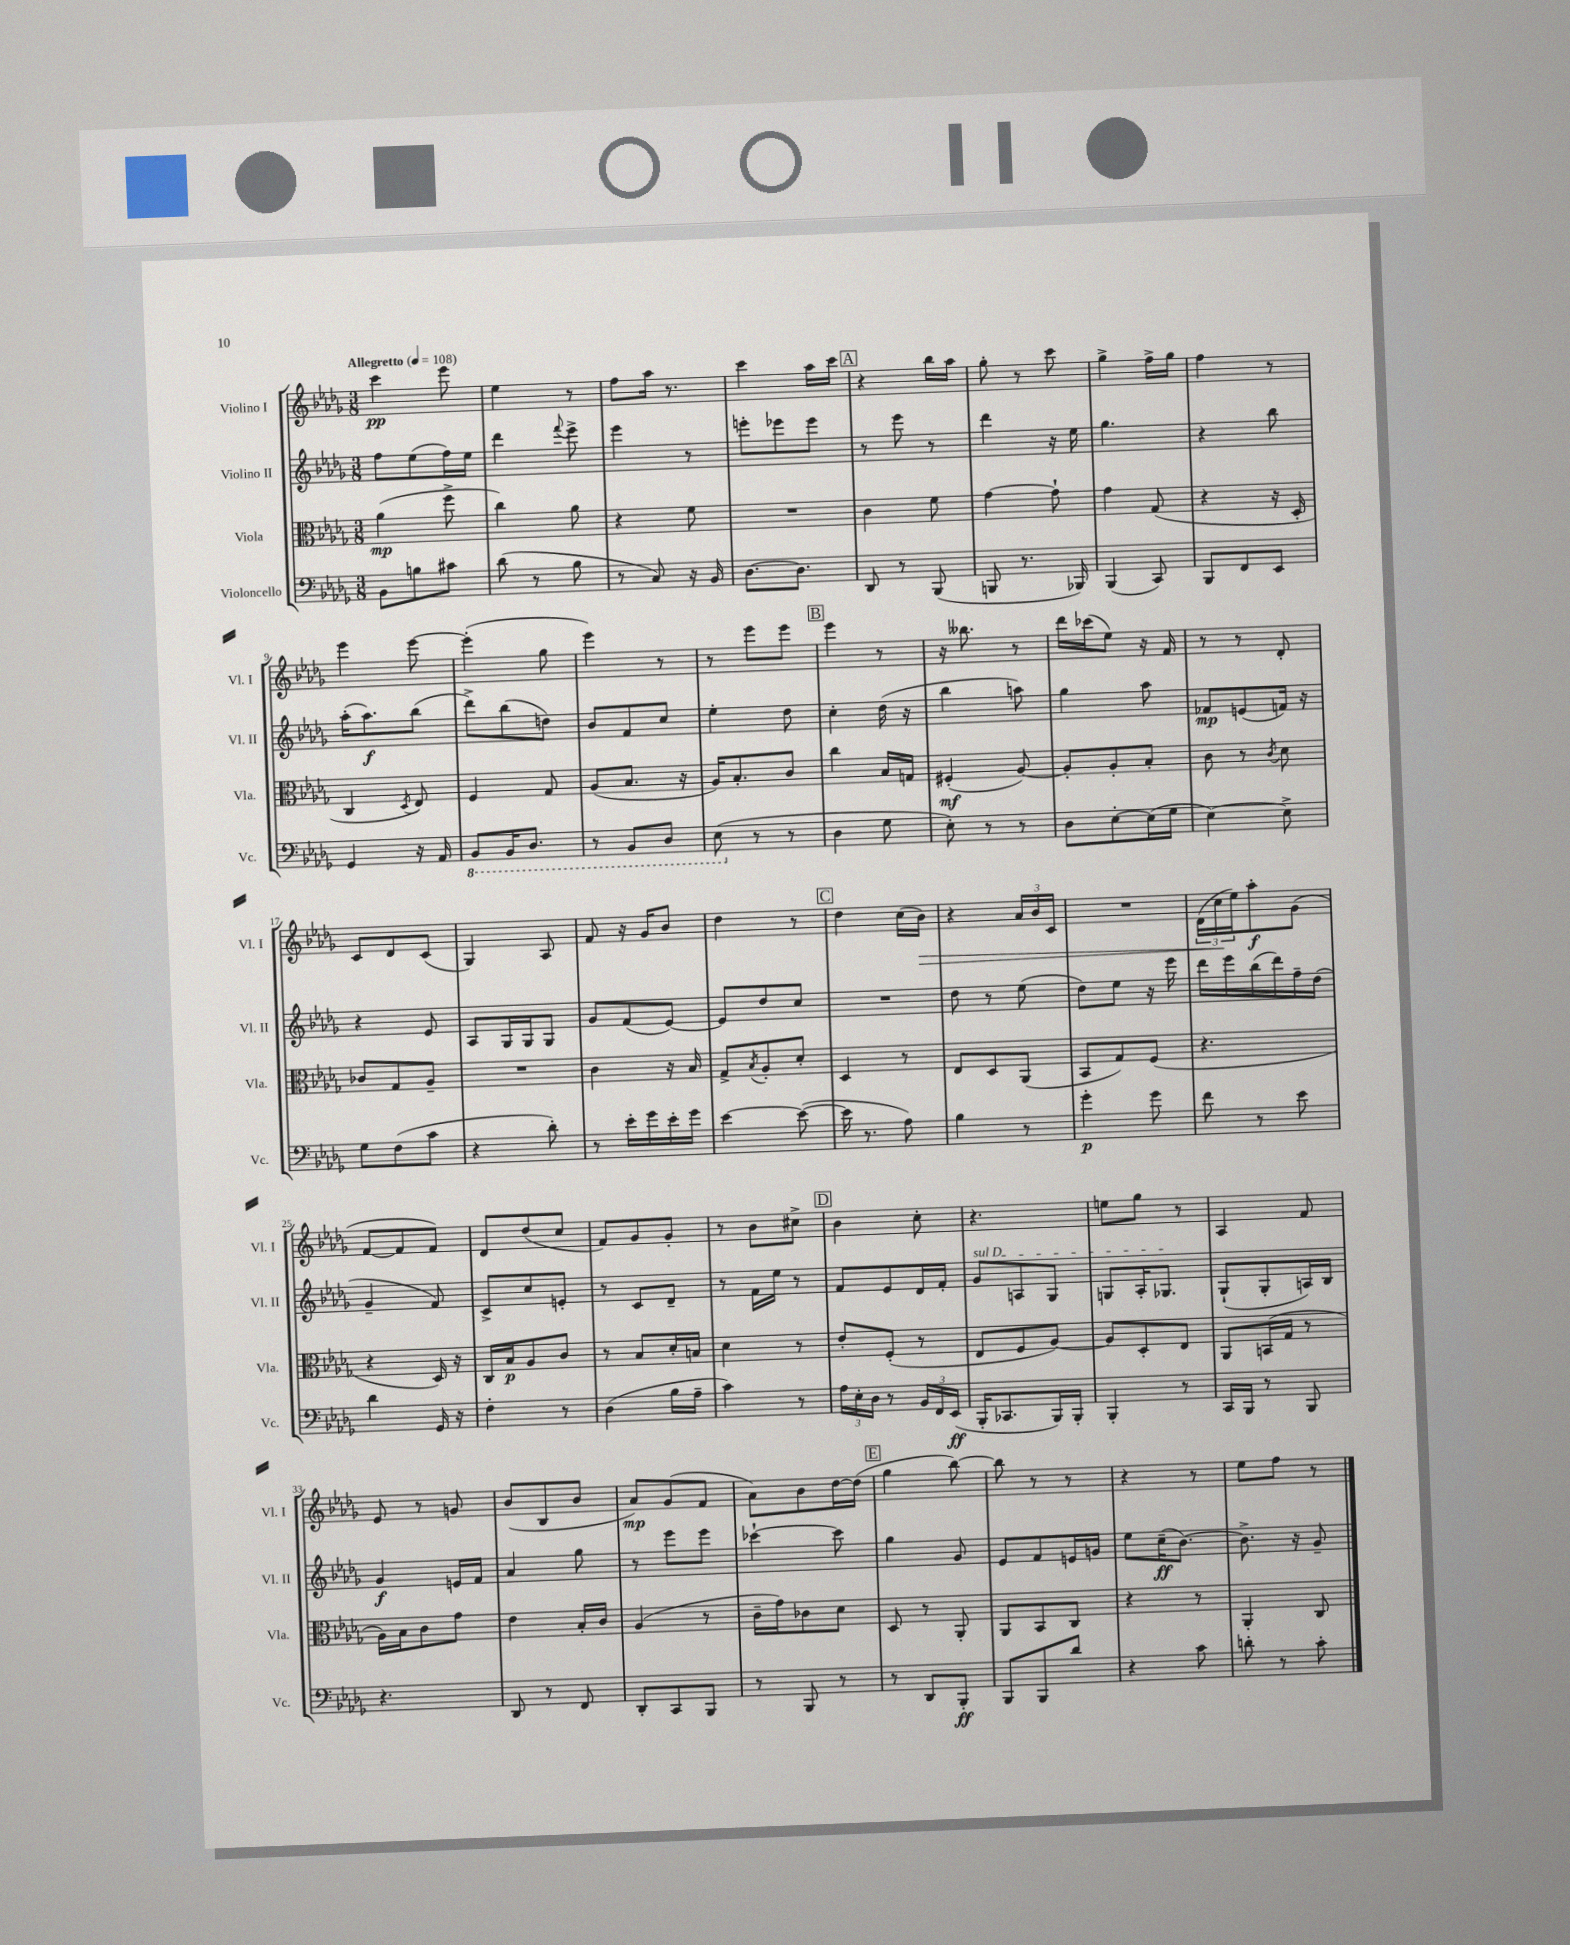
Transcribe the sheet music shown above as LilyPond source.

<<
\new StaffGroup <<
\new Staff = "s0" \with { instrumentName = "Violino I" shortInstrumentName = "Vl. I" } {
    \clef treble \key des \major \numericTimeSignature \time 3/8 \tempo "Allegretto" 4 = 108
    c'''4\pp ees'''8 |
    ees''4 r8 |
    f''8 aes''16 r8. |
    c'''4 aes''16 c'''16 |
    \mark \markup { \box "A" } r4 bes''16 aes''16 |
    ges''8-. r8 c'''8 |
    ges''4-> f''16-> ges''16 |
    f''4 r8 |
    ees'''4 ees'''8~ |
    ees'''4-.( ges''8 |
    ees'''4) r8 |
    r8 ees'''8 ees'''8 |
    \mark \markup { \box "B" } ees'''4 r8 |
    r16 beses''8. r8 |
    des'''16 ces'''16( ees''8) r16 f'16 |
    r8 r8 des'8-. |
    c'8 des'8 c'8( |
    ges4) aes8 |
    f'8 r16 ges'16 bes'8 |
    des''4 r8 |
    \mark \markup { \box "C" } des''4 c''16( bes'16\>) |
    r4 \tuplet 3/2 { aes'16 bes'16 c'16 } |
    R4. |
    \tuplet 3/2 { des'16( c''16\! ees''16) } aes''8-.\f ges'8( |
    f'8~ f'8 f'8) |
    des'8 des''8( c''8 |
    f'8) ges'8 ges'8-. |
    r8 bes'8 cis''8-> |
    \mark \markup { \box "D" } bes'4 c''8-. |
    r4. |
    e''8 ges''8 r8 |
    aes4 f'8 |
    ees'8 r8 g'8 |
    bes'8( bes8 bes'8 |
    aes'8\mp) ges'8( f'8 |
    aes'8) bes'8 des''16~ des''16( |
    \mark \markup { \box "E" } ges''4 bes''8~) |
    bes''8 r8 r8 |
    r4 r8 |
    ees''8 f''8 r8 \bar "|." |
}
\new Staff = "s1" \with { instrumentName = "Violino II" shortInstrumentName = "Vl. II" } {
    \clef treble \key des \major \numericTimeSignature \time 3/8
    f''8 ees''8( f''16) ees''16 |
    des'''4 \appoggiatura { f'''8 } ees'''8-> |
    ees'''4 r8 |
    e'''8-. ees'''8 ees'''8 |
    \mark \markup { \box "A" } r8 ees'''8 r8 |
    des'''4 r16 ees''16 |
    ges''4. |
    r4 bes''8 |
    aes''16-.( aes''8.\f) bes''8( |
    des'''8->) bes''8( d''8) |
    bes'8 f'8 c''8 |
    ees''4-. des''8 |
    \mark \markup { \box "B" } c''4-. des''16( r16 |
    bes''4 a''8) |
    ges''4 aes''8 |
    fes'8\mp e'8( f'16) r16 |
    r4 ees'8 |
    aes8 ges16 ges16 ges8 |
    ges'8 f'8( ees'8~) |
    ees'8 des''8 c''8 |
    \mark \markup { \box "C" } R4. |
    des''8 r8 ees''8( |
    des''8) ees''8 r16 ees'''16 |
    des'''16 ees'''16 bes''16( des'''16) f''16-- des''16( |
    ges'4-- f'8) |
    c'8-> c''8 e'8-. |
    r8 c'8 des'8-- |
    r8 f'16 ees''16 r8 |
    \mark \markup { \box "D" } f'8 ees'8 des'16 f'16-. |
    \once \override TextSpanner.bound-details.left.text = \markup { \italic "sul D" } ges'8\startTextSpan a8 ges8 |
    g8 aes16-. ges8.\stopTextSpan |
    ges8-!( ges8-. a16) bes16 |
    ges'4\f e'16 f'16 |
    aes'4 ges''8 |
    r8 ees'''8 ees'''8 |
    ces'''4~-! ces'''8 |
    \mark \markup { \box "E" } ges''4 ges'8 |
    ees'8 f'8 e'16 g'16 |
    ees''8 c''16--\ff( bes'8.~) |
    bes'8.-> r16 ges'8-- \bar "|." |
}
\new Staff = "s2" \with { instrumentName = "Viola" shortInstrumentName = "Vla." } {
    \clef alto \key des \major \numericTimeSignature \time 3/8
    aes'4\mp( f''8-> |
    c''4) aes'8 |
    r4 f'8 |
    R4. |
    \mark \markup { \box "A" } c'4 f'8 |
    ges'4~ ges'8-! |
    ges'4 ges8( |
    r4 r16 des16-. |
    c4 \acciaccatura { des8 } ees8) |
    f4 ges8 |
    aes8( bes8. r16 |
    aes16) bes8.-. c'8 |
    \mark \markup { \box "B" } c''4 bes16 g16 |
    fis4-.\mf( aes8~) |
    aes8-. aes8-. bes8-. |
    c'8 r8 \acciaccatura { c'8 } des'8 |
    ces'8 ges8 aes8-- |
    R4. |
    c'4 r16 bes16 |
    ges8-> \acciaccatura { bes8 } aes8-. des'8-. |
    \mark \markup { \box "C" } des4 r8 |
    ees8 des8 aes,8( |
    bes,8 ges8) f8( |
    r4. |
    r4 des16) r16 |
    c16 bes16\p aes8 c'8 |
    r8 bes8 des'16-. b16 |
    des'4 r8 |
    \mark \markup { \box "D" } ees'8-. f8-.( r8 |
    ees8 f8 aes8~) |
    aes8 des8-. ees8 |
    aes,8 b,16( ges16 r8 |
    aes16) bes16 c'8 ges'8 |
    ees'4 bes16-. c'16 |
    aes4( r8 |
    c'16-- ges'16) ces'8 des'8 |
    \mark \markup { \box "E" } des8 r8 aes,8-. |
    aes,8 bes,8 c8 |
    r4 r8 |
    aes,4-. c8 \bar "|." |
}
\new Staff = "s3" \with { instrumentName = "Violoncello" shortInstrumentName = "Vc." } {
    \clef bass \key des \major \numericTimeSignature \time 3/8
    bes,8 b8 cis'8 |
    des'8( r8 bes8 |
    r8 c8) r16 bes,16 |
    des8.~ des8. |
    \mark \markup { \box "A" } des,8 r8 bes,,8( |
    b,,8 r8. bes,,16) |
    bes,,4( c,8) |
    bes,,8 f,8 ees,8 |
    ges,4 r16 aes,16 |
    \ottava #-1 bes,,8 bes,,16 des,8. |
    r8 bes,,8 des,8 |
    ees,8( \ottava #0 r8 r8 |
    \mark \markup { \box "B" } des4 ges8 |
    ees8-.) r8 r8 |
    des8 ees8~-. ees16( ges16 |
    ees4~) ees8-> |
    ges8 f8( c'8 |
    r4 des'8-.) |
    r8 ees'16-. ges'16 ees'16-. ges'16 |
    ees'4~ ees'8~( |
    \mark \markup { \box "C" } ees'16 r8. aes8) |
    bes4 r8 |
    ges'4-.\p ges'8 |
    f'8 r8 ees'8 |
    des'4 ges,16 r16 |
    f4-. r8 |
    des4( bes16 aes16-- |
    c'4) r8 |
    \mark \markup { \box "D" } \tuplet 3/2 { aes16 ees16-. des16 } r8 \tuplet 3/2 { bes,16 f,16 ees,16\ff( } |
    bes,,16-. ces,8. bes,,16) bes,,16-. |
    bes,,4-. r8 |
    c,16 bes,,16 r8 bes,,8 |
    r4. |
    des,8 r8 f,8 |
    des,8-. c,8 bes,,8 |
    r8 bes,,8 r8 |
    \mark \markup { \box "E" } r8 des,8 bes,,8-.\ff |
    bes,,8 bes,,8 des'8 |
    r4 c'8 |
    d'8-. r8 c'8-. \bar "|." |
}
>>
>>
